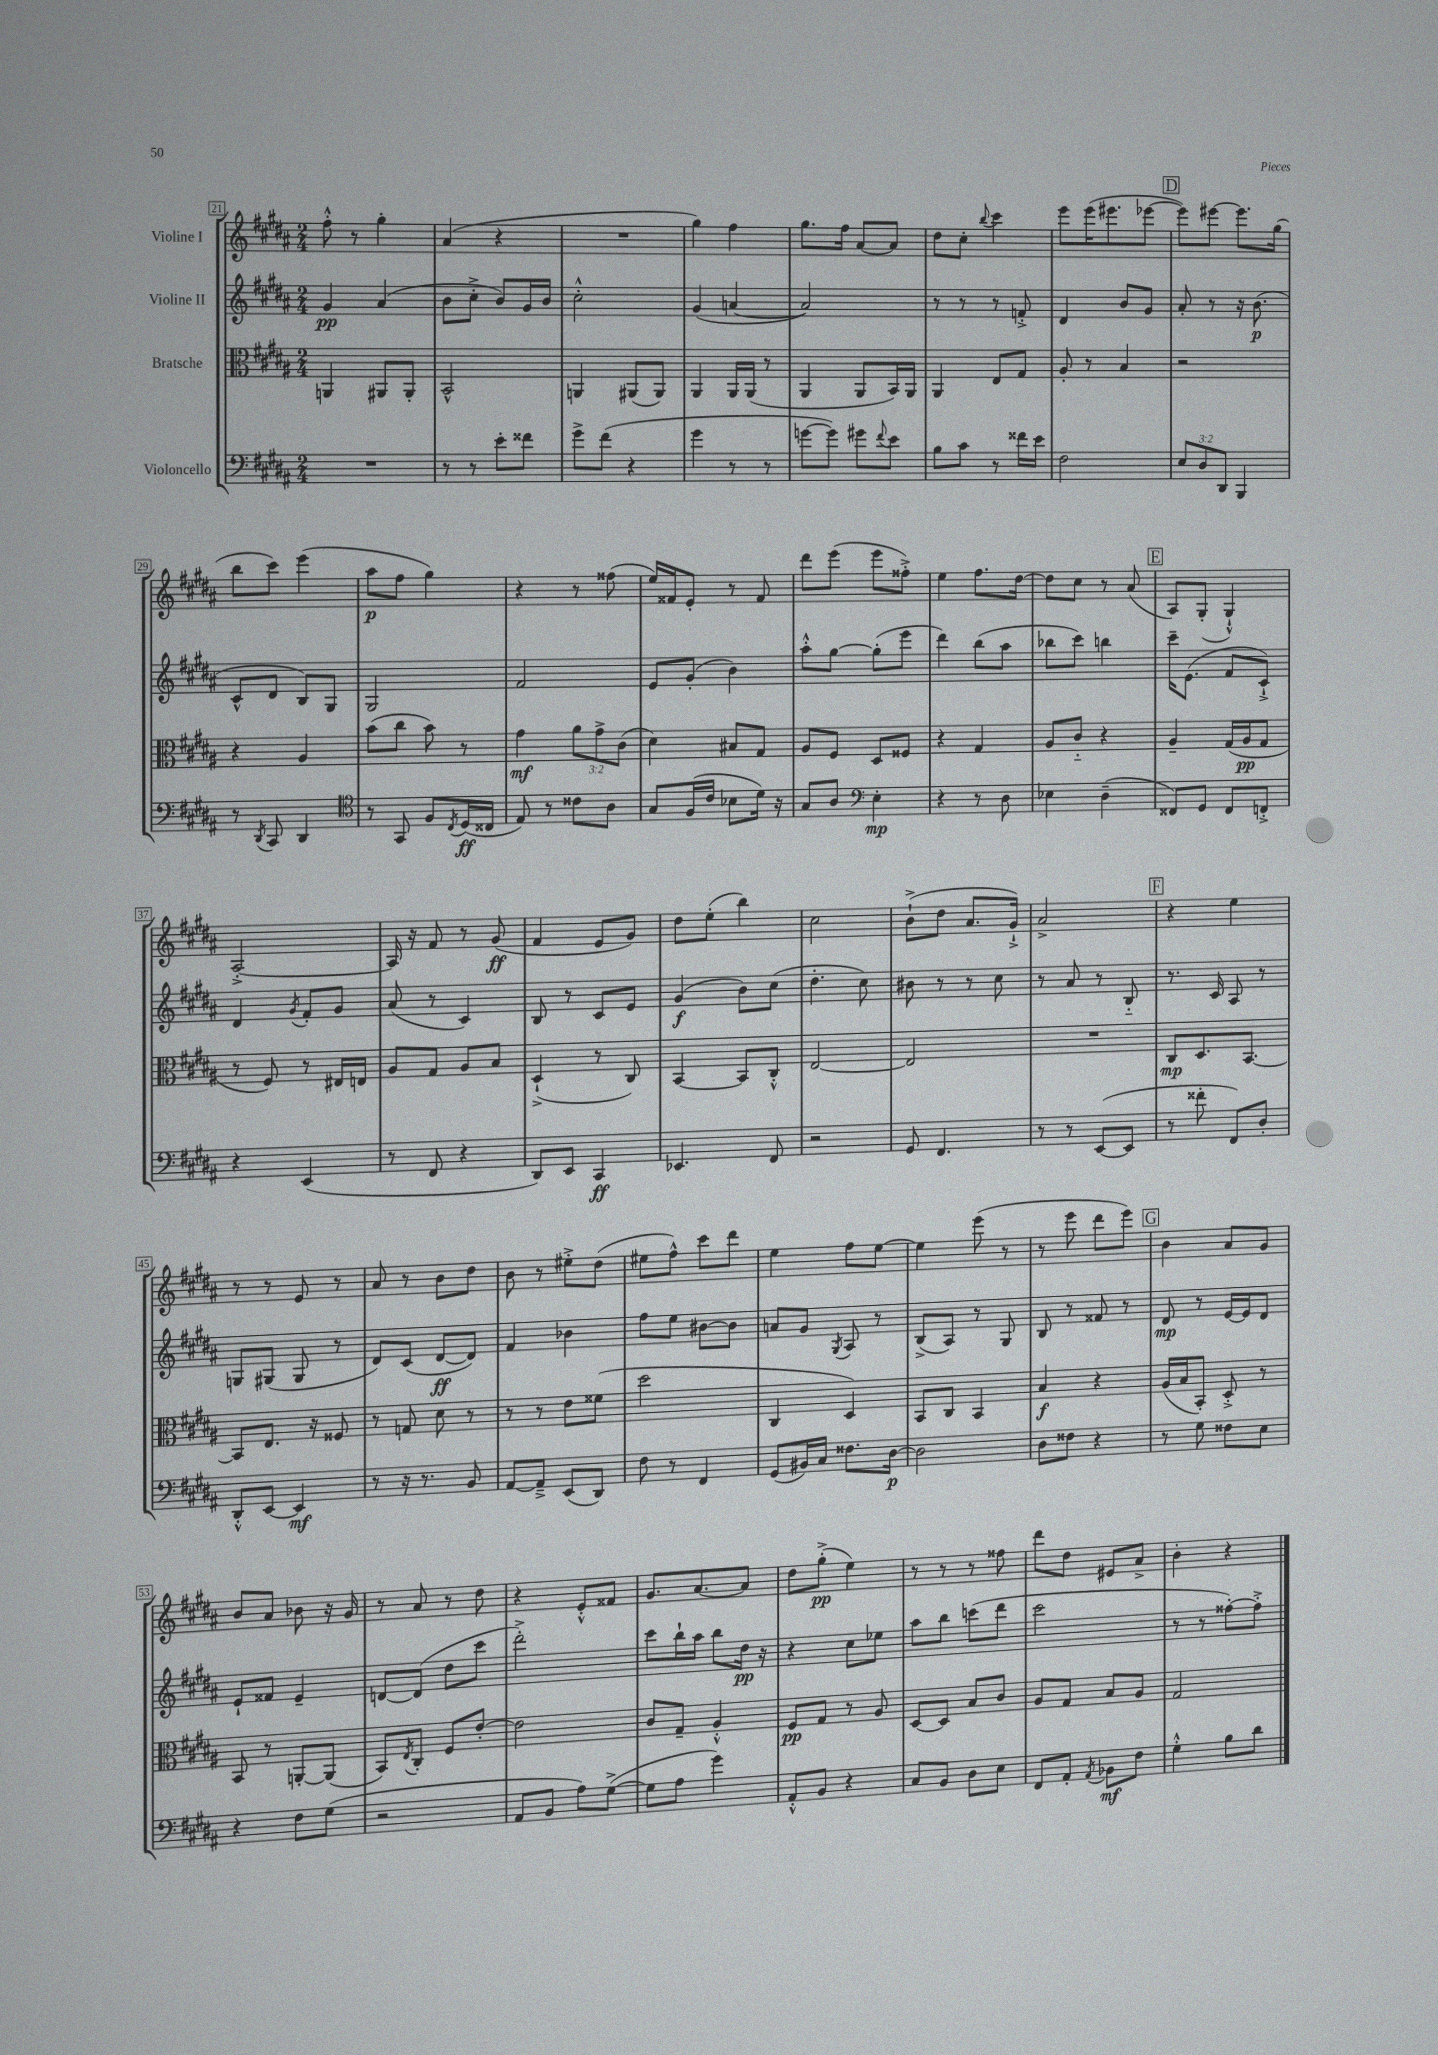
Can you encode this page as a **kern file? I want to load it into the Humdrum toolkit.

**kern	**kern	**kern	**kern
*staff4	*staff3	*staff2	*staff1
*clefF4	*clefC3	*clefG2	*clefG2
*k[f#c#g#d#a#]	*k[f#c#g#d#a#]	*k[f#c#g#d#a#]	*k[f#c#g#d#a#]
*M2/4	*M2/4	*M2/4	*M2/4
2r	4AA	4g#	8ff#'^^
.	.	.	8r
.	8AA#	(4a#	4gg#'
.	8AA#'	.	.
=	=	=	=
8r	2BB^^	8b	(4a#
8r	.	8cc#'^	.
8e'	.	8b)	4r
8f##	.	16g#	.
.	.	16b	.
=	=	=	=
8g#^	4AA	2cc#'^^	2r
(8f#	.	.	.
4r	(8AA#	.	.
.	8AA#)	.	.
=	=	=	=
4g#	4AA#	(4g#	4gg#)
8r	16AA#	[4a	4ff#
.	(16AA#	.	.
8r	8r	.	.
=	=	=	=
[8g	4AA#	2a])	8.gg#
8g])	.	.	.
.	.	.	16ff#
8g#	8AA#	.	[8a#
8qqf#	.	.	.
8e	16BB)	.	8a#]
.	16AA#	.	.
=	=	=	=
8B	4AA#	8r	8dd#
8c#	.	8r	8cc#'
.	.	.	8qqbb
8r	8E	8r	4ccc#
16f##	8G#	8f'^	.
16e	.	.	.
=	=	=	=
2F#	8A#'	4d#	8eee
.	8r	.	(16eee
.	.	.	8.eee#
.	4B	8b	.
.	.	8g#	[8eee-
=	=	=	=
12E	2r	8a#'	8eee-])
12D#	.	.	.
.	.	8r	[8eee#
12DD#	.	.	.
4BBB	.	16r	8.eee#]
.	.	(8.b	.
.	.	.	(16gg#
=	=	=	=
8r	4r	8c#^^	8bb
8qDD#	.	.	.
8CC#	.	8d#	8ccc#)
4DD#	4A#	8B)	(4eee
.	.	8G#	.
=	=	=	=
*clefC4	*	*	*
8r	(8b	2G#	8aa#
8GG#	8cc#	.	8ff#
8F#	8b)	.	4gg#)
8qC#	.	.	.
(16D#	8r	.	.
16C##	.	.	.
=	=	=	=
8E)	4g#	2f#	4r
8r	.	.	.
8c##	12a#	.	8r
.	12g#^	.	.
8A#	.	.	(8ff##
.	(12c#	.	.
=	=	=	=
8G#	4d#)	8e	16ee)
.	.	.	16f##
(16F#	.	(8g#'	8e'
16c#	.	.	.
8B-	8B#	4b)	8r
16d#)	8G#	.	8f##
16r	.	.	.
=	=	=	=
8G#	8A#	8aa#'^^	8ddd#
8A#	8F#	[8gg#	(8eee
*clefF4	*	*	*
4E'	8D#	(8gg#']	8eee
.	8F##	8eee	8ff##'^)
=	=	=	=
4r	4r	4ddd#)	4ee
8r	4G#	(8bb	8.ff#
8D#	.	8aa#	.
.	.	.	[16dd#
=	=	=	=
4E-	8A#	8bb-	8dd#]
.	8c#'~	8ccc#)	8cc#
(4D#~	4r	4bb	8r
.	.	.	(8a#
=	=	=	=
8FF##)	4A#~	16ccc#~	8A#)
.	.	(8.e	.
8GG#	.	.	(8G#'
8FF##	(16G#	8f#	4G#`^^)
.	16A#	.	.
8FF'^	8G#	8c#`^)	.
=	=	=	=
4r	8r	4d#	[2A#'^
.	8F#)	.	.
.	.	8qg#	.
(4EE	8r	8f#'	.
.	16E#	8g#	.
.	16E	.	.
=	=	=	=
8r	8A#	(8a#	16A#]
.	.	.	16r
8FF#	8G#	8r	8f#
4r	8A#	4c#)	8r
.	8B	.	(8g#
=	=	=	=
8DD#)	(4D#`^	8B	4f#
8EE	.	8r	.
4CC#	8r	8c#	8e
.	8C#)	8e	8g#)
=	=	=	=
4.EE-	[4BB	(4g#	8dd#
.	.	.	(8ee'
.	8BB]	8b)	4bb)
8FF#	8C#'^^	(8cc#	.
=	=	=	=
2r	[2E	4.dd#'	2cc#
.	.	8cc#)	.
=	=	=	=
8GG#	2E]	8b#	(8b`^
4.FF#	.	8r	8dd#
.	.	8r	8.a#
.	.	8cc#	.
.	.	.	16g#`^)
=	=	=	=
8r	2r	8r	2a#^
8r	.	8a#	.
([8EE	.	8r	.
8EE]	.	8B'~	.
=	=	=	=
8r	8C#	8.r	4r
8f##'	8.D#	.	.
.	.	16c#	.
8FF#)	.	8A#	4ee
.	[8.BB	.	.
8D#'	.	8r	.
=	=	=	=
8DD#'^^	8BB]	8G	8r
[8EE	8.E	(8G#	8r
4EE]	.	8G#	8e
.	16r	.	.
.	8F##	8r	8r
=	=	=	=
8r	8r	8d#)	8a#
16r	8G	(8c#	8r
8.r	.	.	.
.	8d#	[8d#	8b
8BB	8r	8d#])	8dd#
=	=	=	=
[8AA#	8r	4f#	8b
8AA#~^]	8r	.	8r
(8EE	8e	4b-	8ee#'^
8DD#)	(8f##	.	(8dd#
=	=	=	=
8F#	2dd#	8ff#	8ee#
8r	.	8ee	8ff#^^)
4FF#	.	[8b#	8ccc#
.	.	8b#]	8ddd#
=	=	=	=
(8GG#	4C#	8a	4ee
16BB#)	.	8g#	.
16C#	.	.	.
.	.	8qG#	.
8.F##	4D#)	8A#	8ff#
.	.	8r	[8ee
[16D#	.	.	.
=	=	=	=
2D#]	8BB	(8B^	4ee]
.	8C#	8A#)	.
.	4BB	8r	(8eee
.	.	8G#	8r
=	=	=	=
8D#	4B	8B	8r
8F##	.	8r	8eee
4r	4r	8f##	8ddd#
.	.	8r	8eee)
=	=	=	=
8r	(16A#	8d#	4b
.	16B	.	.
8G#	8BB')	8r	.
8F##	8D#'^	[16e	8a#
.	.	16e]	.
8E	8r	8d#	8g#
=	=	=	=
4r	8BB	8e`	8b
.	8r	8f##	8a#
8F#	[8AA'	4e~	8b-
(8G#	(8AA]	.	16r
.	.	.	16g#
=	=	=	=
2r	8BB)	[8d	8r
.	8qE	.	.
.	8C#'	(8d]	8a#
.	8F#	8dd#	8r
.	[8e'	8ccc#	8dd#
=	=	=	=
8AA#	2e]	2ddd#'^)	4r
8BB	.	.	.
8A#)	.	.	8e'^^
([8G#^	.	.	8f##
=	=	=	=
8G#]	8c#	8ccc#	8.g#
8A#	8G#~	16bb`	.
.	.	16aa#	[8.a#
4g#)	4A#'^^	8bb	.
.	.	16dd#	8a#]
.	.	16r	.
=	=	=	=
8AA#'^^	8F#	4r	8dd#
8BB	8G#	.	(8gg#'^
4r	8r	8cc#	4ee)
.	8A#	8ee-	.
=	=	=	=
8C#	[8D#	8aa#	8r
8BB	8D#]	8bb	8r
8D#	8B	(8ccc	8r
8E	8c#	8ddd#	8ff##
=	=	=	=
8FF#	8A#	2ccc#	8ddd#
8AA#'	8G#	.	8dd#
8qAA#	.	.	.
8BB-	8B	.	8e#
8F#	8A#	.	8a#^
=	=	=	=
4G#'^^	2G#	8r	4b'
.	.	8r	.
8B	.	[8ff##')	4r
8d#	.	8ff##'^]	.
==	==	==	==
*-	*-	*-	*-
